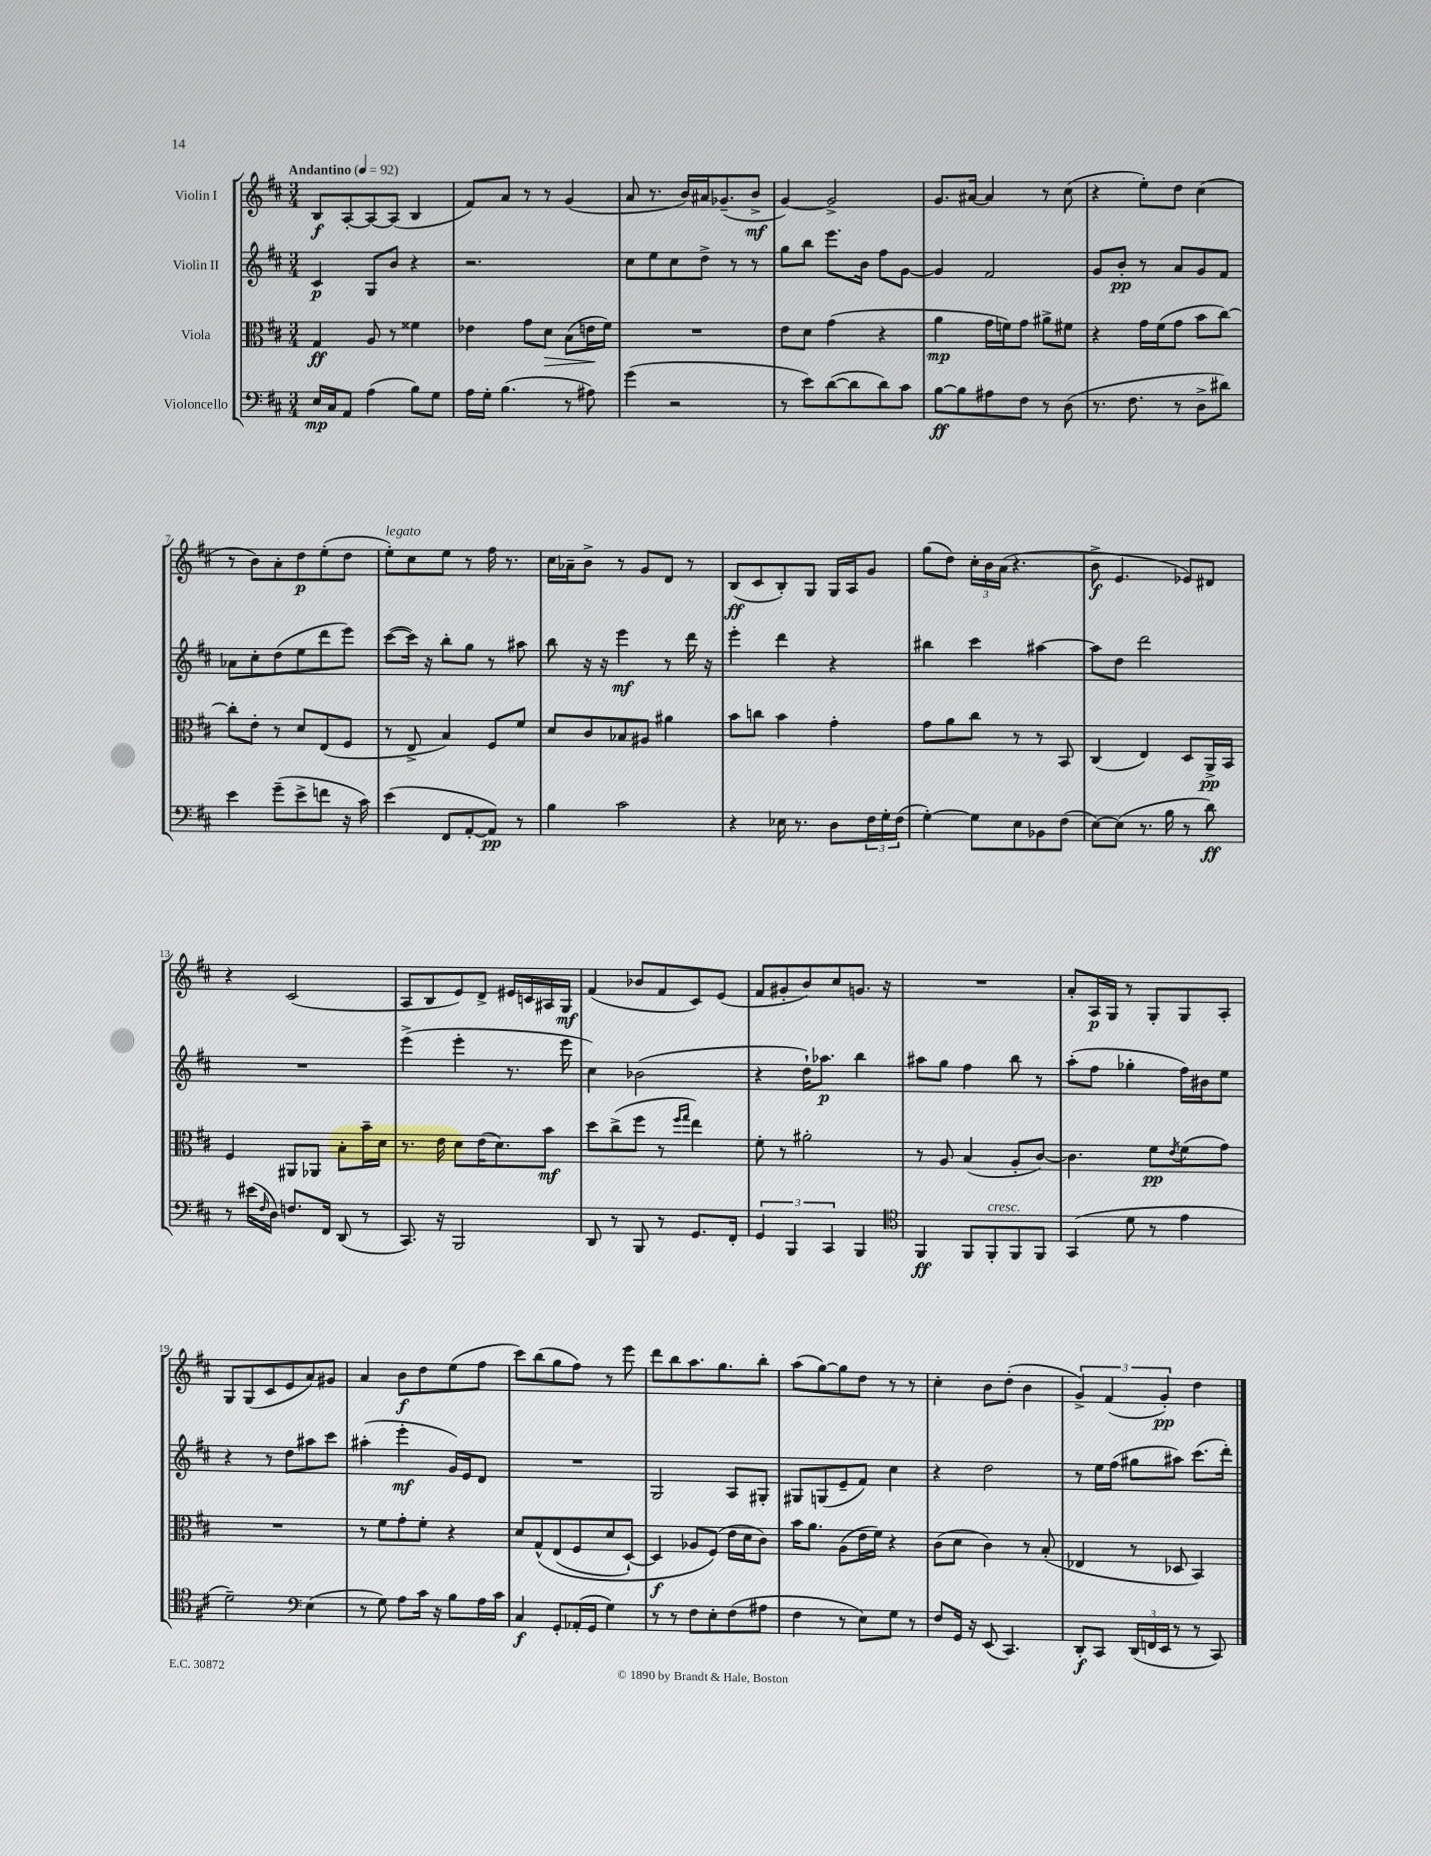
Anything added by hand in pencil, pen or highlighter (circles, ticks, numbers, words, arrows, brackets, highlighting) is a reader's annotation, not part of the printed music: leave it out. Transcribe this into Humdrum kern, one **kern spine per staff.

**kern	**kern	**kern	**kern
*staff4	*staff3	*staff2	*staff1
*clefF4	*clefC3	*clefG2	*clefG2
*k[f#c#]	*k[f#c#]	*k[f#c#]	*k[f#c#]
*M3/4	*M3/4	*M3/4	*M3/4
*MM92	*MM92	*MM92	*MM92
16E	4G	4c#	8B
16C#	.	.	.
8AA	.	.	[8A'
(4A	8A	8G	8A_
.	8r	8b	(8A]
8B)	4f##	4r	4B
8G	.	.	.
=	=	=	=
16A	4e-	2.r	8f#)
16G'	.	.	.
(4.B	.	.	8a
.	8g	.	8r
.	8d	.	8r
8r	(8B	.	(4g
8A#)	16e	.	.
.	16f#)	.	.
=	=	=	=
(4g	2.r	8cc#	8a
.	.	8ee	8.r
2r	.	8cc#	.
.	.	.	16b)
.	.	8dd^	16a#
.	.	.	(8.g-~
.	.	8r	.
.	.	8r	8b^
=	=	=	=
8r	8e	8gg	[4g)
8e)	8d	8bb	.
([8d	(4g	8.eee	2g^]
8d]	.	.	.
.	.	16b	.
8d)	4r	8ff#	.
8c#	.	[8g	.
=	=	=	=
[8B	4a	4g]	8.g
8B]	.	.	.
.	.	.	[16a#
8A#	16g	2f#	4a#]
.	16f)	.	.
8F#	8g	.	.
8r	8a#^	.	8r
(8D	8f#	.	(8cc#
=	=	=	=
8.r	4r	8g	4r
.	.	8b'	.
8.F#	.	.	.
.	16g	8r	8ee')
.	(16f#	.	.
8r	8g	8a	8dd
8D^	8b	8g	(4cc#
8d#)	[8cc#)	8f#	.
=	=	=	=
4e	8cc#']	8a-	8r
.	8e'	8cc#'	8b)
(8g~	8r	(8dd	8a'
8e^	8d	8ee	8dd
8f	(8E	8ddd	(8ee'
16r	8F#	8eee)	8dd
16c#)	.	.	.
=	=	=	=
(4e	8r	([8ccc#	8ee')
.	8E^	16ccc#])	8cc#
.	.	16r	.
8FF#	4B)	8bb'	8ee
[8AA'	.	8gg	8r
8AA])	8F#	8r	16ff#
.	.	.	8.r
8r	8f#	8aa#	.
=	=	=	=
4B	8d	8bb	16cc#
.	.	.	16a-~
.	8c#	16r	8b^
.	.	16r	.
2c#	8B-	4eee	8r
.	8A#	.	8g
.	4a#	8r	8d
.	.	16ddd	8r
.	.	16r	.
=	=	=	=
4r	8b	4eee'	(8B
.	8cc	.	8c#
16E-	4b	4ddd	8B')
8.r	.	.	.
.	.	.	8G
8D	4g'	4r	16G
.	.	.	16A
24F#	.	.	8g
24G'	.	.	.
(24F#	.	.	.
=	=	=	=
[4G')	8g	4bb#	(8gg
.	8a	.	8dd)
8G]	8cc#	4ccc#	24cc#'
.	.	.	24b
.	.	.	(24a
8E	8r	.	4.r
8BB-	8r	[4aa#	.
(8F#	8BB	.	.
=	=	=	=
[8E)	(4C#	8aa#]	8b^
(8E]	.	8dd	4.e
8.r	4E)	2ddd	.
16B	.	.	.
8r	8D	.	8e-)
8d)	16AA^	.	8d#
.	16BB	.	.
=	=	=	=
8r	4F#	2.r	4r
(16e#	.	.	.
16qqF#	.	.	.
16D)	.	.	.
8.F	8AA#	.	(2c#
.	8AA-	.	.
16FF#	.	.	.
(8DD	8B'	.	.
8r	16b~	.	.
.	16d	.	.
=	=	=	=
8.CC#)	8.r	(4eee^	8A
.	.	.	8B
16r	16e	.	.
2BBB	8d	4eee'	8e)
.	(16e	.	8d^
.	8.d)	.	.
.	.	8.r	16e#
.	.	.	16c
.	8b	.	16A#
.	.	16eee	16G
=	=	=	=
8DD	8dd	4cc#)	(4f#
8r	(8cc#^	.	.
8BBB	8ff#	(2b-	8b-
8r	8r	.	8f#
.	16qqff#	.	.
.	16qqgg	.	.
8.GG	4ee)	.	8c#)
.	.	.	(8e
16FF#'	.	.	.
=	=	=	=
6GG	8f#'	4r	8f#
.	8r	.	8g#'
6BBB	.	.	.
.	2a#'	16dd`)	8b)
.	.	8.aa-	.
6CC#	.	.	.
.	.	.	8cc#
4BBB	.	4bb	8.g
.	.	.	16r
=	=	=	=
*clefC4	*	*	*
4FF#	8r	8aa#	2.r
.	8A	8gg	.
8FF#	(4B	4ff#	.
8FF#'	.	.	.
8FF#	8A'	8bb	.
8FF#	[8c#)	8r	.
=	=	=	=
(4GG	4.c#]	(8aa'	8a'
.	.	8ff#	16A
.	.	.	16G
8d	.	4gg-'	8r
8r	8f#	.	8G'
.	8qe	.	.
4e	(8f#	16ff#)	8G
.	.	16b#	.
.	8g)	8ee	8A'
=	=	=	=
2d~)	2.r	4r	8G
.	.	.	(8G
.	.	8r	8c#
.	.	8dd	8e
*clefF4	*	*	*
(4E	.	8aa#	8a)
.	.	8ccc#	8g#
=	=	=	=
8r	8r	(4aa#'	4a
8G)	8f#	.	.
8A	8g'	4eee'	8b
16c#	8f#'	.	8dd
16r	.	.	.
8B	4r	16g)	(8ee
.	.	16e	.
16A	.	8d	8ff#
16c#	.	.	.
=	=	=	=
4C#	8d	2.r	8ccc#)
.	&(8G^^	.	(8bb
8GG'	(8E	.	8gg
(16AA-'	8F#	.	8ff#)
16GG	.	.	.
4G)	8d	.	8r
.	[8D`)	.	8eee
=	=	=	=
8r	4D]	2G	8ddd
8r	.	.	8bb
8F#	8A-	.	8.aa
8E'	(8F#&)	.	.
.	.	.	8.gg
(8F#	16e	8A	.
.	16d	.	.
8A#	8c#)	8G#'	8bb'
=	=	=	=
4F#	16b	8G#	(8aa
.	8.a	.	.
.	.	(8G	[8gg)
8r	(8A	8e~	8gg]
8E)	16e	8f#)	8dd
.	16f#)	.	.
8G	4r	4cc#	8r
8r	.	.	8r
=	=	=	=
8F#	(8c#	4r	4cc#'
16GG	8d	.	.
16r	.	.	.
(8EE	4c#)	2dd	8b
4.CC#)	.	.	(8dd'
.	8r	.	4b
.	(8B'	.	.
=	=	=	=
8DD'	4E-	8r	6g^)
8CC#	.	16ee	.
.	.	.	(6f#
.	.	(16ff#	.
(24DD	8r	8gg#	.
24FF	.	.	.
24EE	.	.	6g')
8r	8D-	8aa#)	.
8r	4BB)	(8.ccc#	4dd
8CC#)	.	.	.
.	.	16ddd')	.
==	==	==	==
*-	*-	*-	*-
